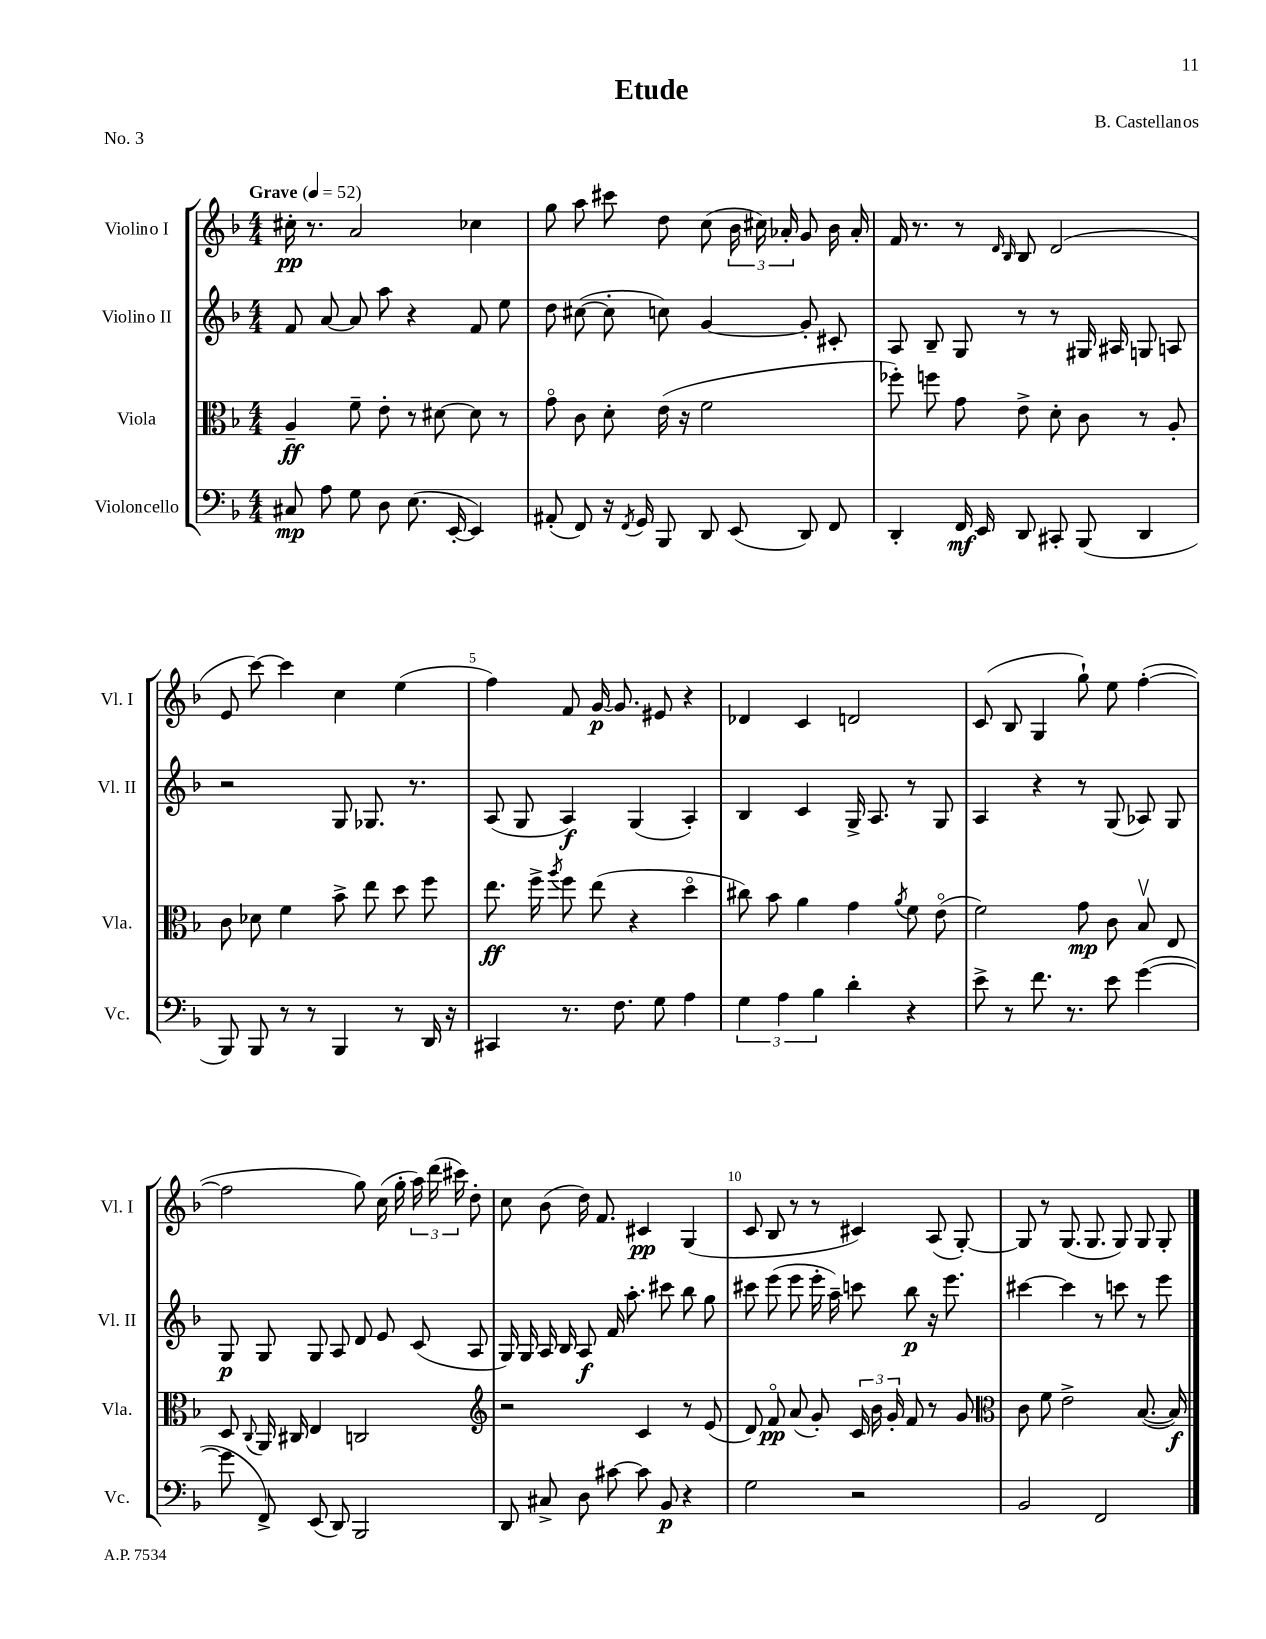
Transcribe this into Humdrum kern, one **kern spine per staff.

**kern	**kern	**kern	**kern
*staff4	*staff3	*staff2	*staff1
*clefF4	*clefC3	*clefG2	*clefG2
*k[b-]	*k[b-]	*k[b-]	*k[b-]
*M4/4	*M4/4	*M4/4	*M4/4
*MM52	*MM52	*MM52	*MM52
8C#	4A~	8f	16cc#'
.	.	.	8.r
8A	.	[8a	.
8G	8f~	8a]	2a
8D	8e'	8aa	.
(8.E	8r	4r	.
.	[8d#	.	.
[16EE'	.	.	.
4EE])	8d#]	8f	4cc-
.	8r	8ee	.
=	=	=	=
(8AA#'	8go	8dd	8gg
8FF)	8c	([8cc#	8aa
16r	8d'	8cc#']	8ccc#
8qFF	.	.	.
16GG	.	.	.
8BBB-	(16e	8cc)	8dd
.	16r	.	.
8DD	2f	[4g	(8cc
(8EE	.	.	24b-
.	.	.	24cc#)
.	.	.	24a-'
8DD)	.	8g']	8g
8FF	.	8c#'	16b-
.	.	.	16a-'
=	=	=	=
4DD'	8ff-')	8A	16f
.	.	.	8.r
.	8ff	8B-~	.
16FF	8g	8G	8r
16EE	.	.	.
.	.	.	16qqd
.	.	.	16qqB-
8DD	8e^	8r	8B-
8CC#'	8d'	8r	(2d
(8BBB-	8c	16G#	.
.	.	16A#	.
4DD	8r	8G	.
.	8A'	8A	.
=	=	=	=
8BBB-)	8c	2r	8e
8BBB-	8d-	.	[8ccc)
8r	4f	.	4ccc]
8r	.	.	.
4BBB-	8b-^	8G	4cc
.	8ee	8.G-	.
8r	8dd	.	(4ee
.	.	8.r	.
16DD	8ff	.	.
16r	.	.	.
=	=	=	=
4CC#	8.ee	(8A	4ff)
.	.	8G	.
.	16ff^	.	.
.	8qaa	.	.
8.r	8ff	4A)	8f
.	(8ee	.	[16g
8.F	.	.	8.g]
.	4r	(4G	.
8G	.	.	8e#
4A	4ddo	4A')	4r
=	=	=	=
6G	8cc#)	4B-	4d-
.	8b-	.	.
6A	.	.	.
.	4a	4c	4c
6B-	.	.	.
4d'	4g	16G^	2d
.	.	8.A	.
.	8qa	.	.
4r	8f	8r	.
.	(8eo	8G	.
=	=	=	=
8e^	2f)	4A	(8c
8r	.	.	8B-
8.f	.	4r	4G
8.r	.	.	.
.	8g	8r	8gg`)
8e	8c	(8G	8ee
([4g	8B-v	8A-)	([4ff'
.	8E	8G	.
=	=	=	=
8g]	8D	8G	2ff]
.	8qqC	.	.
8FF^)	16AA	8G	.
.	16C#	.	.
(8EE	4E	8G	.
8DD)	.	8A	.
2BBB-	2C	8d	8gg)
.	.	8e	(16cc
.	.	.	16gg'
.	.	(8c	24aa)
.	.	.	(24ddd
.	.	.	24ccc#)
.	.	8A	8dd'
=	=	=	=
*	*clefG2	*	*
8DD	2r	16G)	8cc
.	.	16G	.
8C#^	.	16A	(8b-
.	.	16B-	.
8D	.	8A	16dd)
.	.	.	8.f
[8c#	.	16f	.
.	.	8.aa'	.
8c#]	4c	.	4c#
8BB-	.	8ccc#	.
4r	8r	8bb-	(4G
.	(8e	8gg	.
=	=	=	=
2G	8d)	8ccc#	8c
.	8fo	(8eee	8B-
.	(8a	8eee	8r
.	8g')	16eee'	8r
.	.	16aa~)	.
2r	24c	8ccc	4c#)
.	24b-	.	.
.	24g'	.	.
.	8f	8bb-	.
.	8r	16r	(8A
.	.	8.eee	.
.	8g	.	[8G')
=	=	=	=
*	*clefC3	*	*
2BB-	8c	[4ccc#	8G]
.	8f	.	8r
.	2e^	4ccc#]	(8.G
.	.	.	8.G
2FF	.	8r	.
.	.	8ccc	8G)
.	([8.B-	8r	8G
.	.	8eee	8G'
.	16B-])	.	.
==	==	==	==
*-	*-	*-	*-
